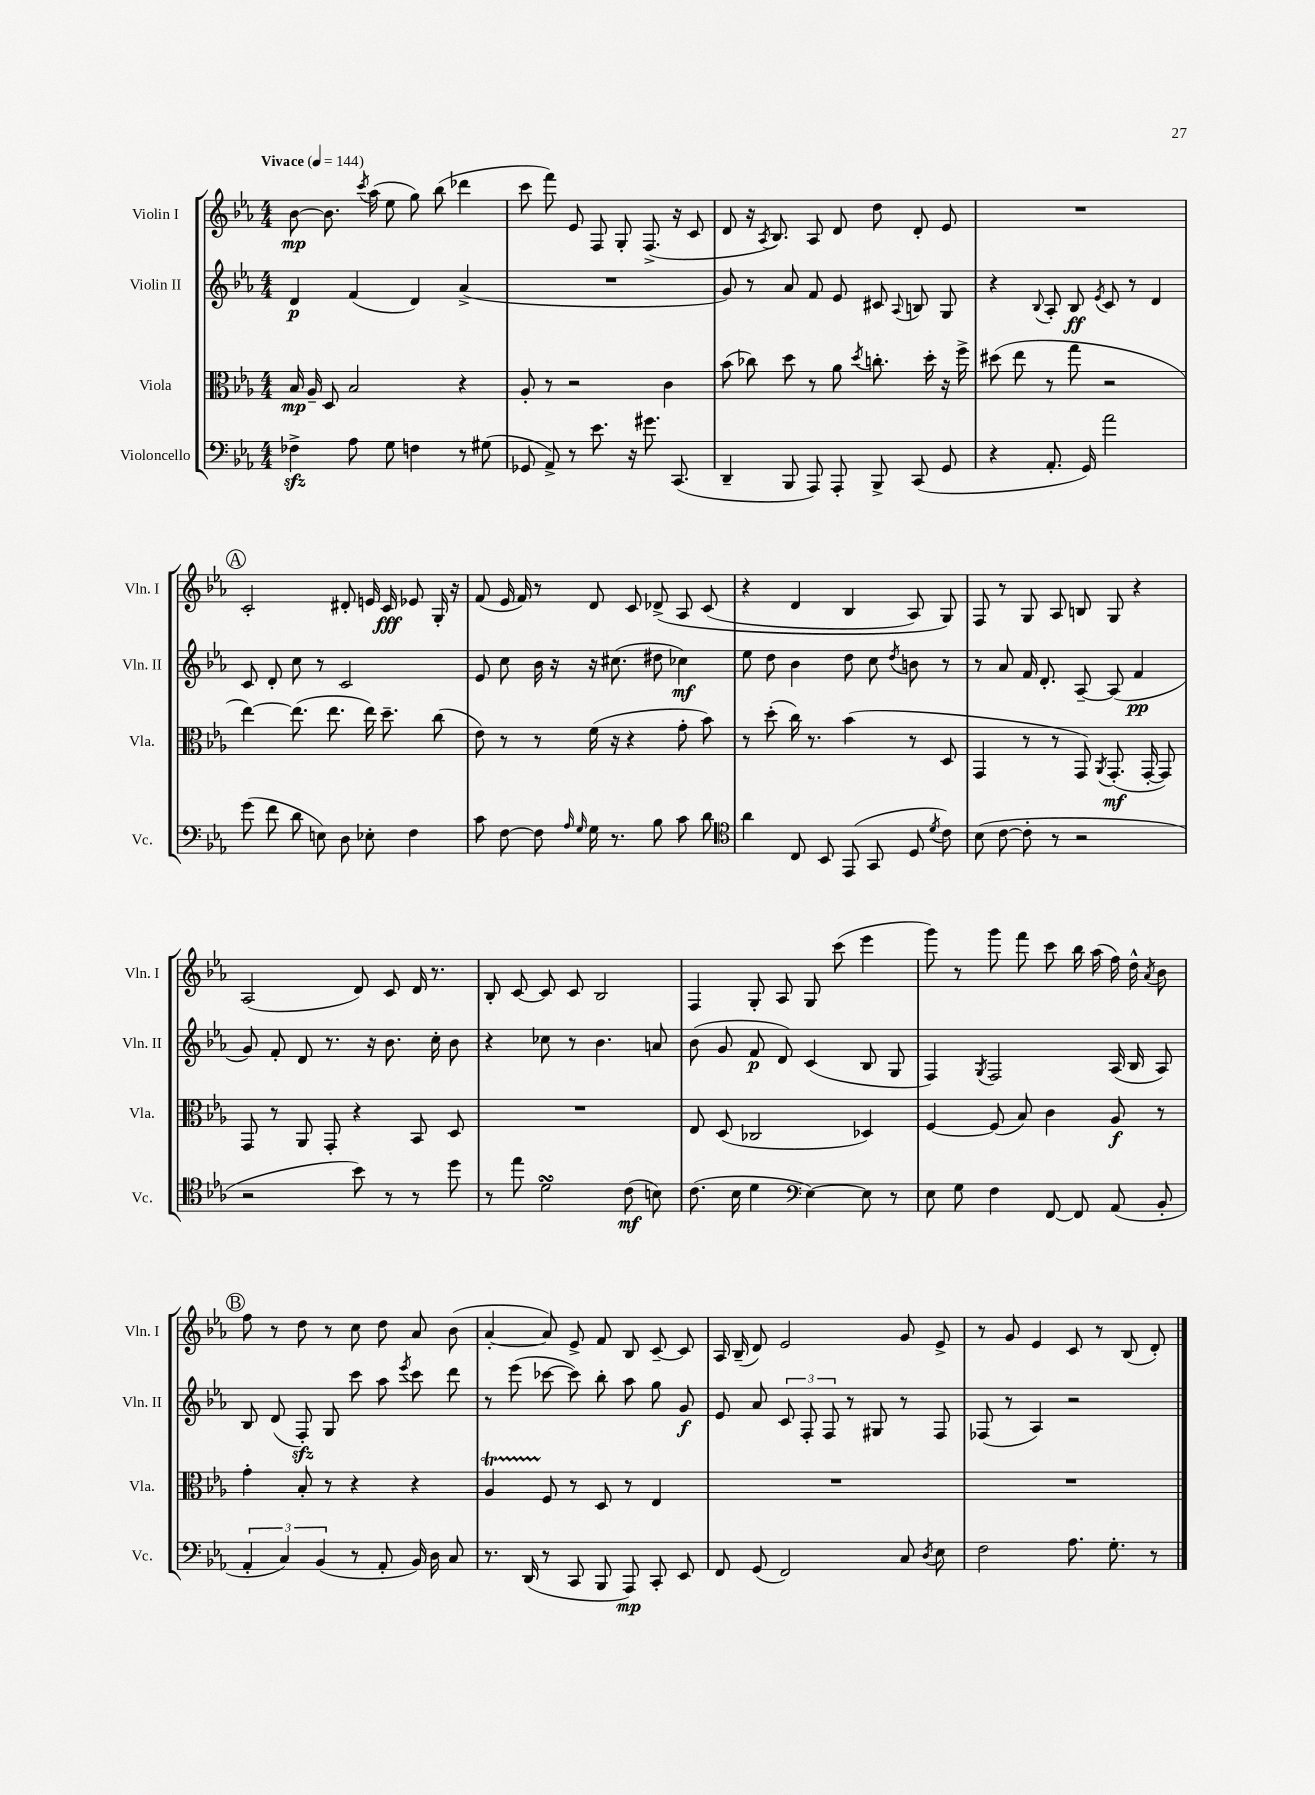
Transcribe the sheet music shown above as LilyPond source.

<<
\new StaffGroup <<
\new Staff = "s0" \with { instrumentName = "Violin I" shortInstrumentName = "Vln. I" } {
    \clef treble \key ees \major \numericTimeSignature \time 4/4 \tempo "Vivace" 4 = 144
    \autoBeamOff bes'8~\mp bes'8. \acciaccatura { c'''8 } aes''16( ees''8 g''8) bes''8( des'''4 |
    c'''8 f'''8) ees'8 f8 g8-. f8.->( r16 c'8 |
    d'8 r16 \acciaccatura { aes8 } bes8.) aes8 d'8 d''8 d'8-. ees'8 |
    R1 |
    \mark \markup { \circle "A" } c'2-. dis'8-. e'16 c'16\fff ees'8 g16-. r16 |
    f'8( ees'16 f'16) r8 d'8 c'8 des'8->\( aes8 c'8( |
    r4 d'4 bes4 aes8) g8\) |
    f8 r8 g8 aes8 b8 g8 r4 |
    aes2( d'8) c'8 d'16 r8. |
    bes8-. c'8~ c'8 c'8 bes2 |
    f4 g8-. aes8 g8 c'''8( ees'''4 |
    g'''8) r8 g'''8 f'''8 c'''8 bes''16 aes''16( f''16) d''16-^ \acciaccatura { aes'8 } bes'8 |
    \mark \markup { \circle "B" } f''8 r8 d''8 r8 c''8 d''8 aes'8 bes'8( |
    aes'4~-. aes'8) ees'8-> f'8 bes8 c'8~-- c'8 |
    aes16 bes16--( d'8) ees'2 g'8 ees'8-> |
    r8 g'8 ees'4 c'8 r8 bes8( d'8-.) \bar "|." |
}
\new Staff = "s1" \with { instrumentName = "Violin II" shortInstrumentName = "Vln. II" } {
    \clef treble \key ees \major \numericTimeSignature \time 4/4
    \autoBeamOff d'4\p f'4( d'4) aes'4->( |
    R1 |
    g'8) r8 aes'8 f'8 ees'8 cis'8 \appoggiatura { aes8 } b8 g8 |
    r4 \appoggiatura { bes8 } aes8-. bes8\ff \acciaccatura { ees'8 } c'8 r8 d'4 |
    \mark \markup { \circle "A" } c'8 d'8-. c''8 r8 c'2 |
    ees'8 c''8 bes'16 r16 r16 cis''8.( dis''8 ces''4\mf) |
    ees''8 d''8 bes'4 d''8 c''8 \acciaccatura { d''8 } b'8 r8 |
    r8 aes'8 f'16 d'8.-. aes8~-- aes8( f'4\pp |
    g'8) f'8-. d'8 r8. r16 bes'8. c''16-. bes'8 |
    r4 ces''8 r8 bes'4. a'8 |
    bes'8( g'8 f'8\p d'8) c'4( bes8 g8 |
    f4) \acciaccatura { g8 } f2 aes16( bes16 aes8) |
    \mark \markup { \circle "B" } bes8 d'8( f8-.\sfz) g8 c'''8 aes''8 \acciaccatura { ees'''8 } c'''8 d'''8 |
    r8 ees'''8( ces'''8~ ces'''8) bes''8-. aes''8 g''8 g'8\f |
    ees'8 aes'8 \tuplet 3/2 { c'8 f8-. f8 } r8 gis8 r8 f8 |
    fes8( r8 aes4) r2 \bar "|." |
}
\new Staff = "s2" \with { instrumentName = "Viola" shortInstrumentName = "Vla." } {
    \clef alto \key ees \major \numericTimeSignature \time 4/4
    \autoBeamOff bes16\mp aes16-- d8 bes2 r4 |
    aes8-. r8 r2 c'4 |
    bes'8( ces''8) d''8 r8 aes'8 \acciaccatura { d''8 } c''8.-. d''16-. r16 f''16-> |
    dis''8( ees''8 r8 g''8 r2 |
    \mark \markup { \circle "A" } ees''4~) ees''8.( ees''8. ees''16) d''8.-- c''8( |
    ees'8) r8 r8 f'16( r16 r4 g'8-. bes'8) |
    r8 d''8-.( c''16) r8. bes'4( r8 d8 |
    g,4 r8 r8 g,8) \acciaccatura { aes,8 } g,8.-.\mf( g,16~-. g,8) |
    g,8 r8 aes,8 g,8-. r4 bes,8 d8 |
    R1 |
    ees8 d8( ces2 des4) |
    f4~ f8( bes8) c'4 aes8\f r8 |
    \mark \markup { \circle "B" } g'4-. bes8-. r8 r4 r4 |
    aes4\startTrillSpan f8\stopTrillSpan r8 d8 r8 ees4 |
    R1 |
    R1 \bar "|." |
}
\new Staff = "s3" \with { instrumentName = "Violoncello" shortInstrumentName = "Vc." } {
    \clef bass \key ees \major \numericTimeSignature \time 4/4
    \autoBeamOff fes4->\sfz aes8 g8 f4 r8 gis8( |
    ges,8 aes,8->) r8 ees'8. r16 gis'8. c,8.( |
    d,4-- bes,,8 aes,,8) aes,,8-. bes,,8-> c,8( g,8 |
    r4 aes,8.-. g,16) aes'2 |
    \mark \markup { \circle "A" } g'8( f'8 d'8 e8) d8 ees8-. f4 |
    c'8 f8~ f8 \grace { aes16 g16 } g16 r8. bes8 c'8 d'8 |
    \clef tenor aes'4 c8 bes,8 ees,8( g,8 d8 \acciaccatura { d'8 } c'8) |
    bes8( c'8~ c'8-. r8 r2 |
    r2 bes'8) r8 r8 d''8 |
    r8 ees''8 d'2\turn c'8\mf( b8) |
    c'8.( bes16 d'4 \clef bass ees4~) ees8 r8 |
    ees8 g8 f4 f,8~ f,8 aes,8( bes,8-. |
    \mark \markup { \circle "B" } \tuplet 3/2 { aes,4-. c4) bes,4( } r8 aes,8-. bes,16) d16 c8 |
    r8. d,16( r8 c,8 bes,,8 aes,,8\mp) c,8-. ees,8 |
    f,8 g,8( f,2) c8 \acciaccatura { d8 } ees8 |
    f2 aes8. g8.-. r8 \bar "|." |
}
>>
>>
\layout { \context { \Score \remove "Bar_number_engraver" } }
